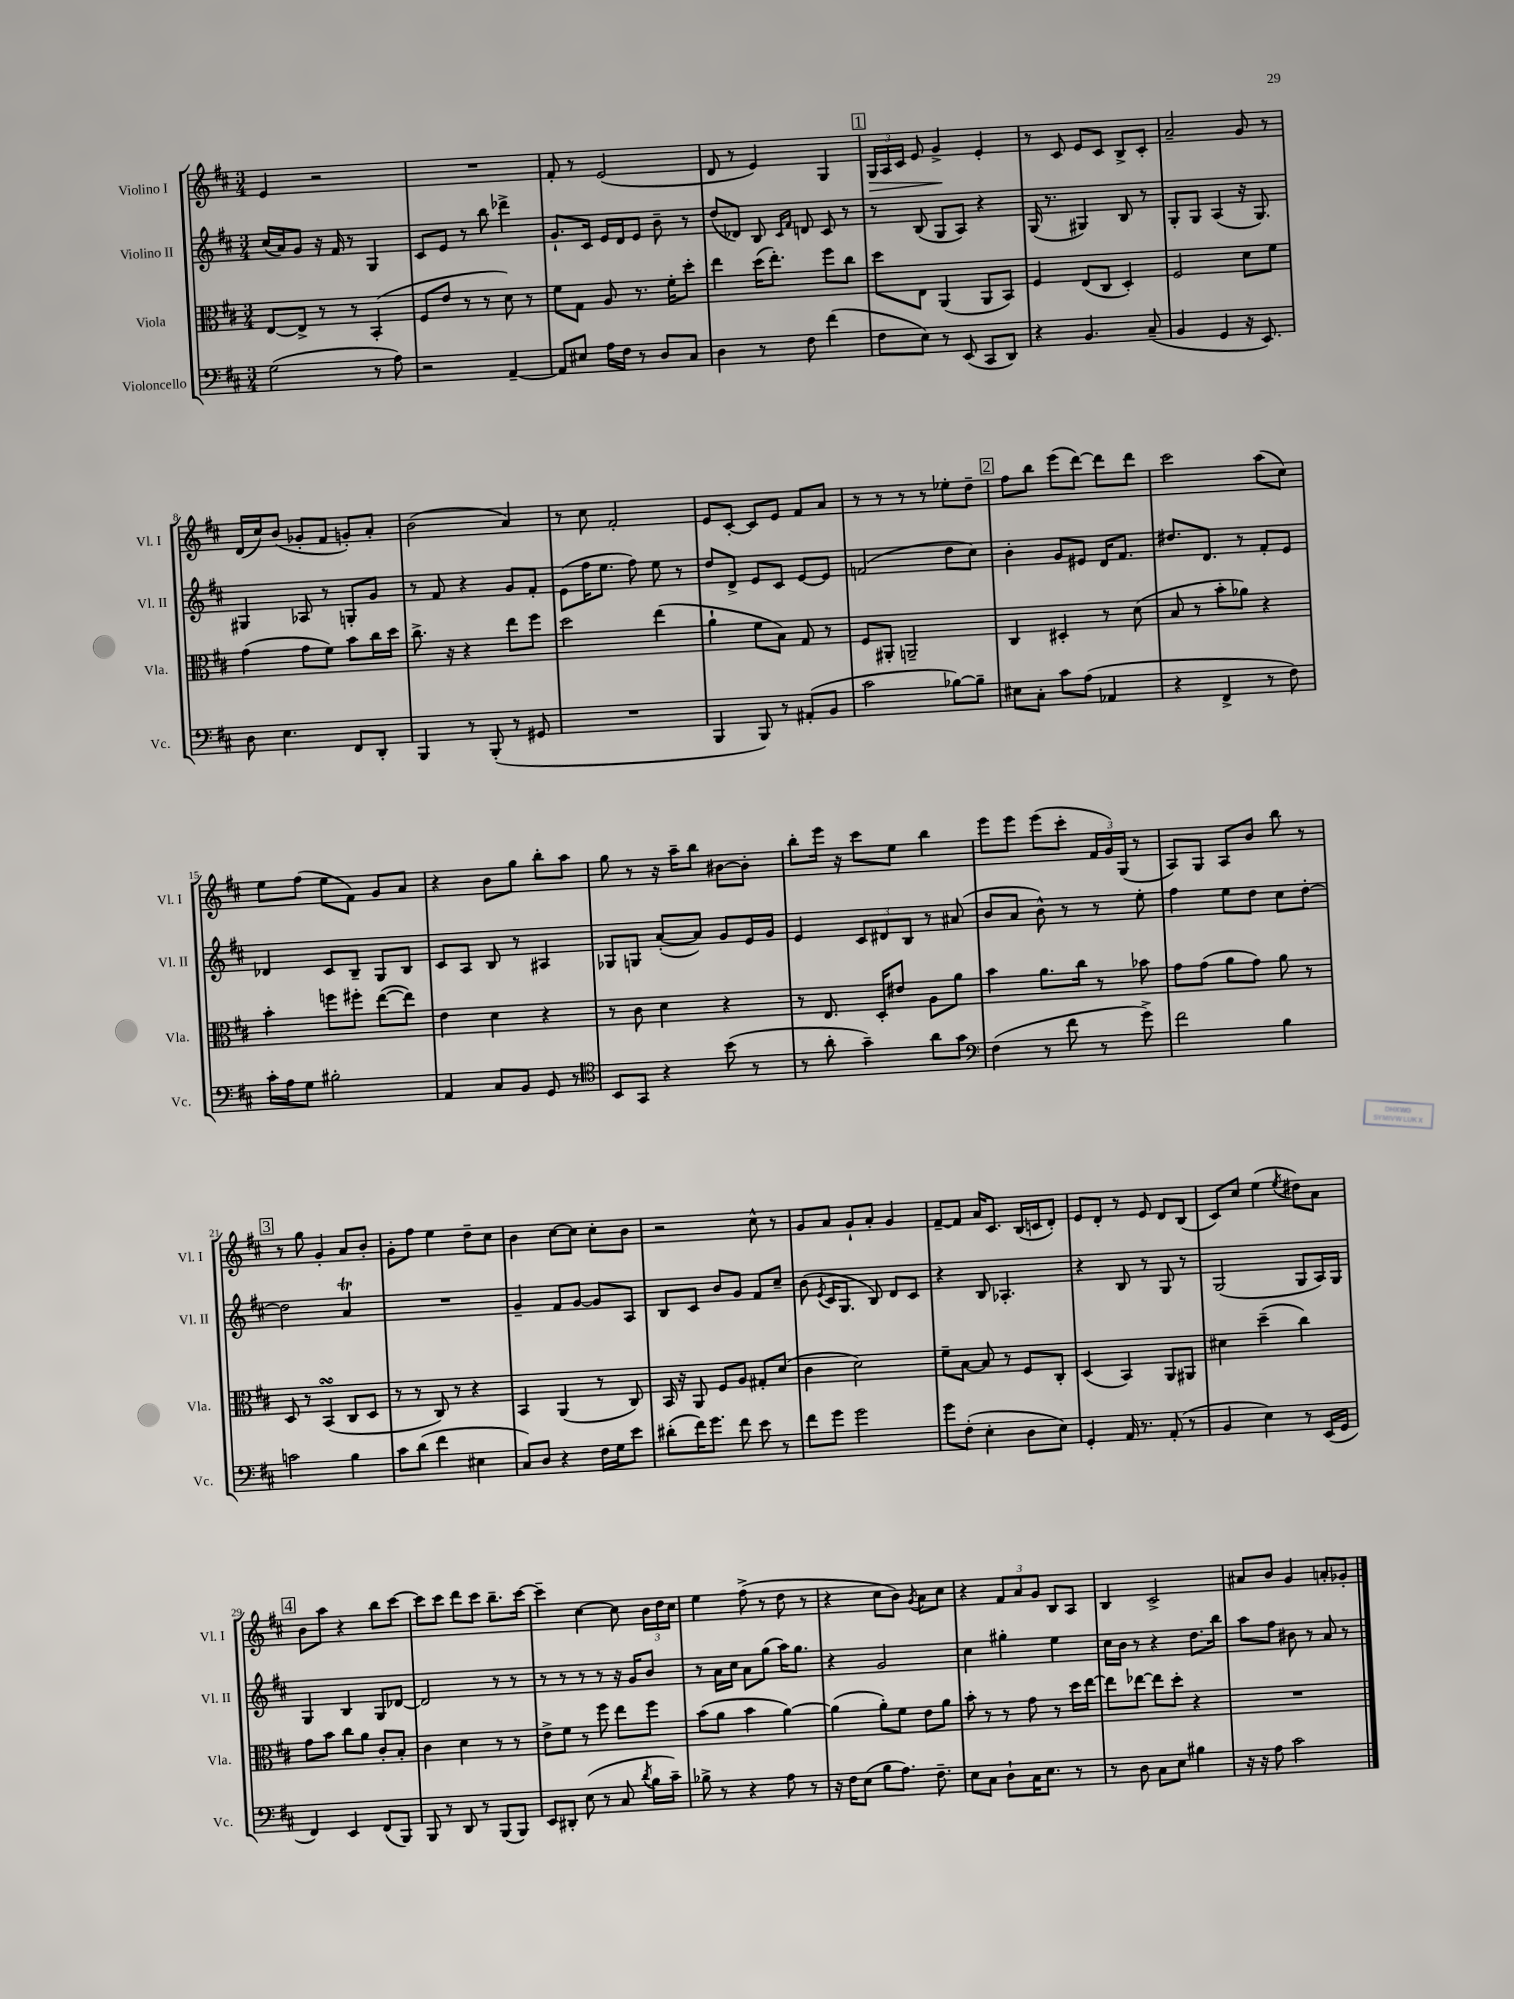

**kern	**kern	**kern	**kern	**dynam
*part4	*part3	*part2	*part1	*part1
*staff4	*staff3	*staff2	*staff1	*staff1
*I"Violoncello	*I"Viola	*I"Violino II	*I"Violino I	*
*I'Vc.	*I'Vla.	*I'Vl. II	*I'Vl. I	*
*clefF4	*clefC3	*clefG2	*clefG2	*
*k[f#c#]	*k[f#c#]	*k[f#c#]	*k[f#c#]	*
*M3/4	*M3/4	*M3/4	*M3/4	*
=1	=1	=1	=1	=1
(2G\	[8E/L	(16cc#/LL	4e/	.
.	.	16a/J)	.	.
.	8E^/J]	8g/J	.	.
.	8r	16r	2r	.
.	.	16f#/	.	.
.	8r	8r	.	.
8r	(4BB'/	4G/	.	.
8A\)	.	.	.	.
=2	=2	=2	=2	=2
2r	8F#/L	8c#/L	2.r	.
.	8e/J	8e/J	.	.
.	8r	8r	.	.
.	8r	8bb\	.	.
[4AA~/	8d\)	4ddd-X^\	.	.
.	8r	.	.	.
=3	=3	=3	=3	=3
8AA/L]	8f#\L	8.g`/L	8f#'/	.
8E#X/J	8G\J	.	8r	.
.	.	16c#/Jk	.	.
16A\LL	8A/	16e/LL	(2e/	.
16F#\JJ	.	16d/J	.	.
8r	8.r	8e/J	.	.
8D/L	.	8b~\	.	.
.	16f#'\KL	.	.	.
8C#/J	8dd'\J	8r	.	.
=4	=4	=4	=4	=4
4D\	4ee\	(8dd/L	8d/	.
.	.	8d-X/J)	8r	.
8r	(16dd\KL	8B/	4e/)	.
.	8.ee'\J)	.	.	.
.	.	16qqc#/LL	.	.
.	.	16qqf#/JJ	.	.
8F#\	.	8dn/	.	.
(4f#\	8ff#\L	8c#/	4G/	.
.	8cc#\J	8r	.	.
!!LO:REH:place=s1:t=1
=5	=5	=5	=5	=5
!	!	!	!	!LO:HP:b
8F#\L	8dd\L	8r	24G/LL	>
.	.	.	24A/	.
.	.	.	24c#/JJ	.
8E\J)	8E\J	(8B/	8e/	.
8r	(4AA/	8G/L	4g^/	.
(8EE/	.	8A/J)	.	.
8CC#/L	8AA/L	4r	4e'/	]
8DD/J)	8BB/J)	.	.	.
=6	=6	=6	=6	=6
4r	4F#/	(16G/	8r	.
.	.	8.r	.	.
.	.	.	8c#/	.
4.BB/	(8E/L	4G#X/)	8e/L	.
.	8C#/J	.	8c#/J	.
.	4D'/)	8B/	8B^/L	.
(8C#~/	.	8r	8c#'/J	.
=7	=7	=7	=7	=7
4BB/	2F#/	8G'/L	2a~/	.
.	.	8G/J	.	.
4GG/	.	(4A/	.	.
16r	8d\L	16r	8g/	.
8.EE/)	.	8.G/)	.	.
.	8f#\J	.	8r	.
!!LO:LB:g=z
=8	=8	=8	=8	=8
8D\	(4g\	4G#X/	(16d/LL	.
.	.	.	16cc#/J)	.
4.E\	.	.	(8b/J	.
.	8g\L	8A-X/	8g-X'/L	.
.	8f#\J)	8r	8f#/J	.
8FF#/L	8b\L	8Gn'/L	8gn'/L)	.
8DD'/J	16cc#\L	8g/J	8a'/J	.
.	16dd\JJ	.	.	.
=9	=9	=9	=9	=9
4BBB/	8.cc#^\	8r	(2b\	.
.	.	8f#/	.	.
.	16r	.	.	.
8r	4r	4r	.	.
(8BBB'/	.	.	.	.
8r	8ee\L	8g/L	4a/)	.
8GG#X/	8ff#\J	8f#'/J	.	.
=10	=10	=10	=10	=10
2.r	2dd\	(8e\L	8r	.
.	.	16ff#\K	8cc#\	.
.	.	8.ee\J	.	.
.	.	.	2f#'/	.
.	.	8ff#\)	.	.
.	(4ee\	8ee\	.	.
.	.	8r	.	.
=11	=11	=11	=11	=11
4BBB/	4a`\	8dd/L	8e/L	.
.	.	8d^/J	[8c#'/J	.
8BBB/)	8f#\L	8e/L	8c#/L]	.
8r	8B\J)	8c#/J	8e/J	.
(8AA#X'/L	8G/	[8e/L	8f#/L	.
8BB/J	8r	8e/J]	8a/J	.
=12	=12	=12	=12	=12
2c#\	8F#/L	(2fn/	8r	.
.	8AA#X'/J	.	8r	.
.	2AAn~/	.	8r	.
.	.	.	8r	.
[8B-X\L)	.	8dd\L	8ee-X'\L	.
8B-~\J]	.	8cc#\J)	8dd~\J	.
!!LO:REH:place=s1:t=2
=13	=13	=13	=13	=13
8E#X\L	4C#/	4b'\	8ff#\L	.
8C#'\J	.	.	8bb\J	.
8c#\L	4D#X'/	8g/L	(8eee\L	.
(8A\J	.	8e#X/J	[8ddd\J)	.
4AA-X/	8r	16d/KL	8ddd\L]	.
.	.	8.f#/J	.	.
.	(8d\	.	8ddd\J	.
=14	=14	=14	=14	=14
4r	8B/	8.dd#X/L	2ccc#\	.
.	8r	.	.	.
.	.	8.d/J	.	.
4FF#^/	8b'\L	.	.	.
.	8a-X\J)	8r	.	.
8r	4r	8f#'/L	(8aa\L	.
8F#\)	.	8e/J	8cc#\J)	.
!!LO:LB:g=z
=15	=15	=15	=15	=15
16c#'\LL	4b'\	4d-X/	8ee\L	.
16A\J	.	.	.	.
8G\J	.	.	(8ff#\J	.
2B#X'\	8ffn\L	8c#/L	8ee\L	.
.	8ff#X'\J	8B~/J	8f#\J)	.
.	([8ee\L	8G/L	8g/L	.
.	8ee\J])	8B/J	8a/J	.
=16	=16	=16	=16	=16
4AA/	4e\	8c#/L	4r	.
.	.	8A/J	.	.
8C#/L	4d\	8B/	8b\L	.
8BB/J	.	8r	8gg\J	.
8GG/	4r	4A#X/	8bb'\L	.
8r	.	.	8aa\J	.
=17	=17	=17	=17	=17
*clefC4	*	*	*	*
8BB/L	8r	8G-X/L	8gg\	.
8GG/J	8c#\	8Gn/J	8r	.
4r	4d\	([8a'/L	16r	.
.	.	.	16aa~\KL	.
.	.	8a/J])	8bb\J	.
(8b\	4r	8g/L	[8b#X\L	.
8r	.	16e/L	8b#'\J]	.
.	.	16g/JJ	.	.
=18	=18	=18	=18	=18
8r	8r	4e/	8bb'\L	.
8a'\	8.E/	.	16eee\Jk	.
.	.	.	16r	.
4g~\)	.	12c#/L	8ccc#\L	.
.	16D'/KL	.	.	.
.	.	12d#X/	.	.
.	8e#X/J	.	8ee\J	.
.	.	12B/J	.	.
8a\L	8A\L	8r	4bb\	.
8g\J	8a\J	(8a#X/	.	.
=19	=19	=19	=19	=19
*clefF4	*	*	*	*
(4F#\	4b\	8b/L	8eee\L	.
.	.	8a/J	8eee\J	.
8r	8.a\L	8b^^\)	(8eee\L	.
8f#\	.	8r	8ccc#'\J	.
.	16cc#\Jk	.	.	.
8r	8r	8r	24f#/LL	.
.	.	.	24g/)	.
.	.	.	(24G/JJ	.
8g^\)	8b-X\	8ee'\	8r	.
=20	=20	=20	=20	=20
2f#\	8g\L	4ff#\	8A/L)	.
.	(8g\J	.	8G/J	.
.	8a\L	8ee\L	8A/L	.
.	8g\J)	8dd\J	8b/J	.
4B\	8a\	8cc#\L	8bb\	.
.	8r	[8dd'\J	8r	.
!!LO:LB:g=z
!!LO:REH:place=s1:t=3
=21	=21	=21	=21	=21
2cn\	8D/	2dd\]	8r	.
.	8r	.	8gg\	.
.	(4BBsSSS/	.	4g'/	.
4B\	8C#/L	4aT/	8a/L	.
.	8D/J	.	8b'/J	.
=22	=22	=22	=22	=22
8c#\L	8r	2.r	8g'\L	.
(8d\J	8r	.	8ff#\J	.
4f#\	8C#/)	.	4ee\	.
.	8r	.	.	.
4E#X\	4r	.	8dd~\L	.
.	.	.	8cc#\J	.
=23	=23	=23	=23	=23
8C#/L)	4BB/	4g~/	4b\	.
8D/J	.	.	.	.
4r	(4AA/	8f#/L	[8cc#\L	.
.	.	[8g/J	8cc#\J]	.
16F#\LL	8r	8g/L]	8cc#'\L	.
16G\J	.	.	.	.
8e\J	8C#/)	8A/J	8b\J	.
=24	=24	=24	=24	=24
(8d#X'\L	16BB/	8B/L	2r	.
.	16r	.	.	.
16f#\K)	8AA/	8c#/J	.	.
8.g\J	.	.	.	.
.	8F#/L	8b/L	.	.
8f#\	8A/J	8g/J	.	.
8e\	8G#X'/L	8f#/L	8cc#^^\	.
8r	(8d/J	8cc#~/J	8r	.
=25	=25	=25	=25	=25
8f#\L	4c#\	(8b\	8g/L	.
.	.	8qe/	.	.
8g\J	.	16c#/KL	8a/J	.
.	.	8.G/J	.	.
2g\	2d\)	.	8g`/L	.
.	.	8B/)	8a'/J	.
.	.	8d/L	4g/	.
.	.	8c#/J	.	.
=26	=26	=26	=26	=26
8g\L	8f#~\L	4r	[8f#~/L	.
(8F#'\J	[8B\J	.	8f#/J]	.
4E'\	8B/]	8B/	16a/KL	.
.	.	.	8.c#/J	.
.	8r	4.A-X'/	.	.
8D\L	8F#/L	.	(16B/LL	.
.	.	.	16cn/J	.
8E\J)	8C#'/J	.	8d'/J)	.
=27	=27	=27	=27	=27
4GG'/	(4D/	4r	8e/L	.
.	.	.	8d'/J	.
16AA/	4BB/)	8B/	8r	.
8.r	.	.	.	.
.	.	8r	8e/	.
(8AA'/	8AA/L	8G/	8d/L	.
8r	8AA#X/J	8r	(8B/J	.
=28	=28	=28	=28	=28
4BB/	4d#X\	(2G/	8c#/L)	.
.	.	.	8cc#/J	.
4E\)	(4dd~\	.	(4ee\	.
.	.	.	8qee/	.
8r	4cc#\)	8G/L	8dd#X\L)	.
(16EE/LL	.	16A/L)	8a\J	.
16GG/JJ	.	16G/JJ	.	.
!!LO:LB:g=z
!!LO:REH:place=s1:t=4
=29	=29	=29	=29	=29
4FF#/)	8g\L	4G/	8b\L	.
.	8b\J	.	8aa\J	.
4EE/	8cc#\L	4B/	4r	.
.	8a\J	.	.	.
(8FF#/L	8c#'/L	8G/L	8bb\L	.
8BBB/J)	8B'/J	[8d-X/J	[8ccc#\J	.
=30	=30	=30	=30	=30
8BBB/	4c#\	2d-/]	8ccc#\L]	.
8r	.	.	8ccc#\J	.
8DD/	4d\	.	8ddd\L	.
8r	.	.	8ccc#\J	.
(8BBB/L	8r	8r	8.bb~\L	.
8BBB/J)	8r	8r	.	.
.	.	.	[16ccc#\Jk	.
=31	=31	=31	=31	=31
8EE/L	8e^\L	8r	4ccc#~\]	.
8DD#X'/J	8f#\J	8r	.	.
(8E\	8r	8r	[4cc#\	.
8r	8ff#\	8r	.	.
8C#/	8ee\L	16r	8cc#\]	.
.	.	16g/KL	.	.
8qd/	.	.	.	.
16B\LL	8ff#\J	8b/J	24b\LL	.
.	.	.	24dd\	.
16c#~\JJ)	.	.	.	.
.	.	.	24cc#\JJ	.
=32	=32	=32	=32	=32
8B-X^\	(8b\L	8r	4ee\	.
8r	8a\J	16a\LL	.	.
.	.	16cc#\JJ	.	.
4r	4b\	8a\L	(8ff#^\	.
.	.	(8gg\J	8r	.
8A\	[4a\)	16aa\KL)	8dd\	.
.	.	8.gg\J	.	.
8r	.	.	8r	.
=33	=33	=33	=33	=33
16r	(4a\]	4r	4r	.
16F#\KL	.	.	.	.
(8E\J	.	.	.	.
8B\L	8a'\L)	2g/	8cc#\L	.
8.A\J)	8f#\J	.	8b\J)	.
.	.	.	8qg/	.
.	8e\L	.	8a\L	.
8.F#~\	.	.	.	.
.	8a\J	.	8cc#\J	.
=34	=34	=34	=34	=34
8E\L	8b'\	4cc#\	4r	.
8C#\J	8r	.	.	.
8D`\L	8r	4gg#X'\	12f#/L	.
.	.	.	12a/	.
16C#\K	8g\	.	.	.
.	.	.	12g/J	.
8.E\J	.	.	.	.
.	8r	4ee\	8B/L	.
8r	16dd\LL	.	8A/J	.
.	[16ee\JJ	.	.	.
=35	=35	=35	=35	=35
8r	8ee\L]	16cc#\LL	4B/	.
.	.	16b\JJ	.	.
8D\	[8ee-X\J	8r	.	.
8C#\L	8ee-\L]	4r	2c#^/	.
8E\J	8dd'\J	.	.	.
4B#X\	4r	8.dd\L	.	.
.	.	16bb\Jk	.	.
=36	=36	=36	=36	=36
16r	2.r	8aa\L	8a#X/L	.
16r	.	.	.	.
8A\	.	8ff#\J	8b/J	.
2c#\	.	8b#X\	4g/	.
.	.	8r	.	.
.	.	8a/	8an'/L	.
.	.	8r	8g-X'/J	.
==	==	==	==	==
*-	*-	*-	*-	*-
